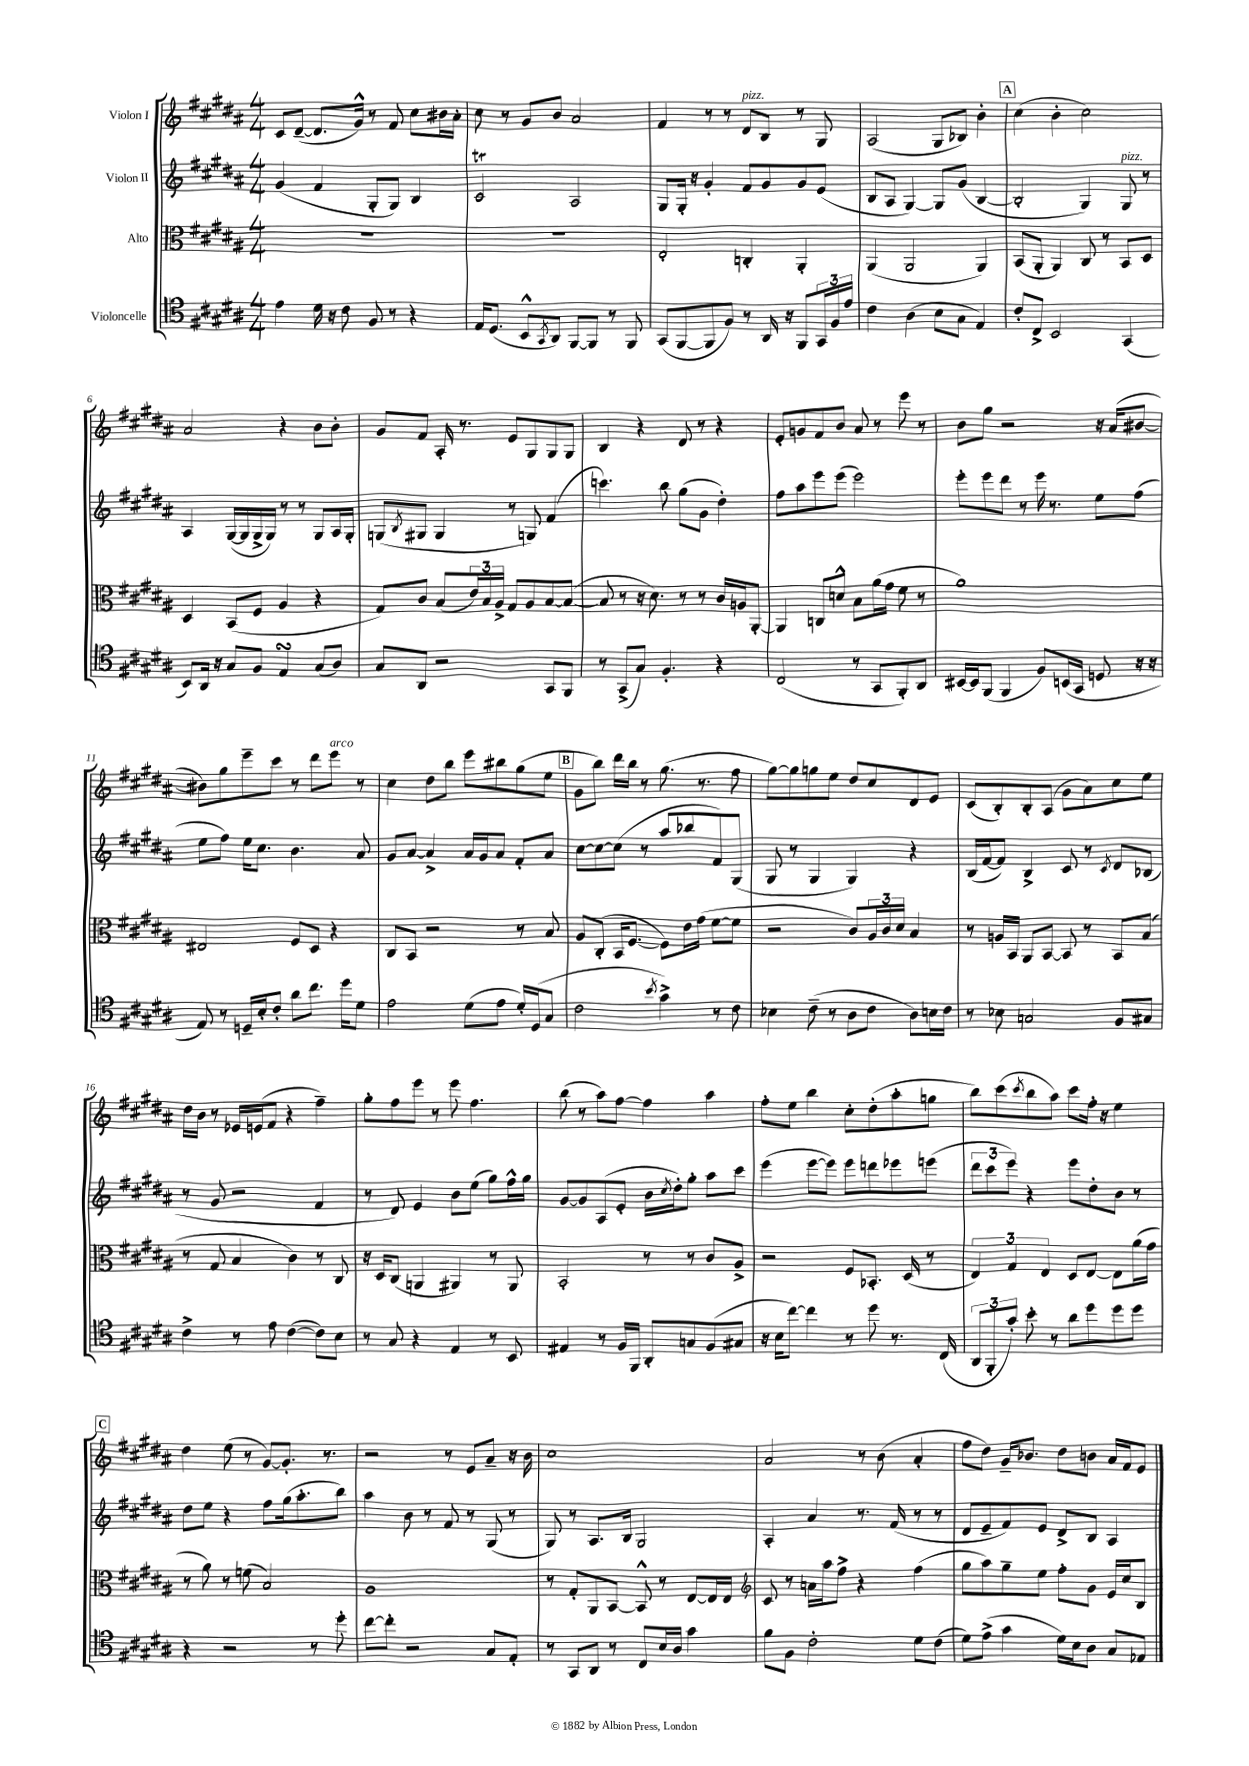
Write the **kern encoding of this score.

**kern	**kern	**kern	**kern
*staff4	*staff3	*staff2	*staff1
*clefC4	*clefC3	*clefG2	*clefG2
*k[f#c#g#d#a#]	*k[f#c#g#d#a#]	*k[f#c#g#d#a#]	*k[f#c#g#d#a#]
*M4/4	*M4/4	*M4/4	*M4/4
4e	1r	(4g#	8c#
.	.	.	([8d#~
16d#	.	4f#	8.d#]
16r	.	.	.
8c#	.	.	.
.	.	.	16g#^^)
8F#	.	8G#'	8r
8r	.	8G#)	8f#
4r	.	4B	8cc#
.	.	.	16b#
.	.	.	16a#'
=	=	=	=
16E	1r	2c#	8cc#
(8.D#	.	.	.
.	.	.	8r
8BB^^	.	.	8g#
8qGG#	.	.	.
8AA#)	.	.	8b
[8FF#	.	2A#	2a#
8FF#]	.	.	.
8r	.	.	.
8FF#	.	.	.
=	=	=	=
(8GG#	2E'	8G#	4f#
[8FF#	.	16G#'	.
.	.	16r	.
8FF#]	.	4g#'	8r
8F#)	.	.	8r
8r	4C'	8f#	8d#
16AA#	.	8g#	8B
16r	.	.	.
8FF#	4AA#'	8g#	8r
24GG#	.	(8e	8G#
24F#	.	.	.
24e	.	.	.
=	=	=	=
4c#	(4AA#	8B	(2A#
.	.	8A#	.
(4A#	2AA#	[4G#)	.
8B	.	8G#]	8G#
8G#	.	(8g#	8B-)
4E)	4AA#)	[4B	4b'
=	=	=	=
8c#'	(8BB	2B']	(4cc#
8C#^	8AA#'	.	.
2BB	4AA#)	.	4b'
.	8C#	4G#)	2cc#)
.	8r	.	.
(4GG#	8BB	8G#	.
.	8D#	8r	.
=	=	=	=
8BB)	4D#	4A#	2a#
16AA#	.	.	.
16r	.	.	.
8G#	(8BB	([16G#	.
.	.	16G#]	.
8F#	8F#	16G#^	.
.	.	16G#)	.
4E	4A#	8r	4r
.	.	8r	.
(8G#	4r	8G#	8b
8A#)	.	16A#	8b'
.	.	16G#'	.
=	=	=	=
8G#	8G#)	(8G	8g#
.	.	8qB	.
8AA#	8c#	8G#	8f#
2r	(8B	4G#	16A#'
.	.	.	8.r
.	24e)	.	.
.	24B	.	.
.	24A#^	.	.
.	8G#	8r	8e
.	8A#	8G)	8G#
8GG#	[8B	(4f#	8G#
8FF#	(8B_	.	8G#
=	=	=	=
8r	8B]	4.ccc)	4B
(8GG#^	8r	.	.
8G#)	16r	.	4r
.	8.d#)	.	.
4.F#'	.	8bb	.
.	8r	(8gg#	8d#
.	8r	8g#	8r
4r	16c#	4dd#')	4r
.	16A	.	.
.	[8AA#'	.	.
=	=	=	=
(2C#	4AA#]	8ff#	8e'
.	.	8aa#	8g
.	8C	8eee	8f#
.	8d^^	(8eee	8b
8r	8B	2eee)	8a#
8GG#	(16a#	.	8r
.	16g#	.	.
8FF#')	8f#	.	8eee
8AA#	8r	.	8r
=	=	=	=
[16BB#	1a#)	8eee'	8b
16BB#]	.	.	.
(8FF#	.	8eee	8gg#
4FF#	.	8ddd#	2r
.	.	8r	.
8F#)	.	16eee	.
.	.	8.r	.
(16BB	.	.	.
16GG#	.	.	.
8D	.	8ee	16r
.	.	.	(16a#
16r	.	(8ff#	[8b#
16r	.	.	.
=	=	=	=
8E)	2E#	8ee	8b#])
8r	.	8ff#)	8gg#
16D~	.	16ee	8eee~
16B'	.	8.cc#	.
8c#'	.	.	8ccc#
8a#	8F#	4.b	8r
8.cc#	8D#	.	8ddd#
.	4r	.	8eee
16dd#	.	.	.
8d#	.	8a#	8r
=	=	=	=
2e	8C#	8g#	4cc#
.	8BB	[8a#	.
.	2r	4a#^]	8dd#
.	.	.	8bb
(8d#	.	16a#	8eee
.	.	16g#	.
8e	.	8a#	8bb#
16d#')	8r	8f#'	(8gg#
(16D#	.	.	.
8G#	8B	8a#	8ee
=	=	=	=
2c#	8A#	[8cc#	8g#
.	(8C#'	8cc#_	8bb)
.	16BB	(8cc#]	16ddd#
.	[8.F#	.	16bb
.	.	8r	8r
8qb	.	.	.
4g#^)	8F#])	8aa#	(8.gg#
.	16e	8bb-	.
.	(16g#	.	8.r
8r	[8f#	8f#)	.
8c#	8f#]	(8G#	8ff#
=	=	=	=
4B-	2r	8G#	[8gg#)
.	.	8r	8gg#]
(8c#~	.	4G#	8gg
8r	.	.	8ee
8A#	8c#)	4G#)	8dd#
8c#	24A#	.	8cc#
.	24c#	.	.
.	24d#	.	.
8A#)	4B	4r	8d#
16B	.	.	8e
16c#	.	.	.
=	=	=	=
8r	8r	(16B	(8c#
.	.	[16f#	.
8B-	16A	8f#])	8B')
.	16BB	.	.
2G	8AA#	4B^	8B'
.	[8BB	.	(8A#
.	8BB]	8c#	8g#
.	8r	8r	8a#)
.	.	8qc#	.
8F#	8BB	8d#	8cc#
8G#	(8B	(8B-	8ee
=	=	=	=
4c#^	8r	8r	16dd#
.	.	.	16b
.	8G#	8g#	8r
8r	4B	2r	16e-
.	.	.	(16e
8e	.	.	8f#
([4c#	4c#)	.	4r
8c#])	8r	4f#	4ff#~)
8B	8C#	.	.
=	=	=	=
8r	16r	8r	8gg#'
.	16D#	.	.
8G#	(8C#	8d#)	8ff#
4r	4AA	4e	8eee
.	.	.	8r
4E	4AA#)	8b	8eee
.	.	(8ee	4.ff#
8r	8r	8gg#)	.
8BB	8AA#	16ff#^^	.
.	.	16gg#	.
=	=	=	=
4E#	2BB'	[8g#	(8bb
.	.	8g#]	8r
8r	.	(8A#	8aa#)
16F#	.	8e'	[8ff#
16FF#	.	.	.
8AA#'	8r	16b	4ff#]
.	.	8qcc#	.
.	.	16dd#')	.
8G	8r	8gg#'	.
(8F#	8c#	8aa#	4aa#
8G#	8A#^	8ccc#	.
=	=	=	=
16r	2r	(4eee	8ff#'
16B	.	.	.
[8cc#)	.	.	8ee
4cc#]	.	[8eee	4bb
.	.	8eee])	.
8r	8F#	8eee	8cc#'
8dd#	8.BB-'	8ddd	(8dd#'
8.r	.	8eee-	8aa#'
.	(16D#	.	.
.	8r	(8eee	8gg
(16C#	.	.	.
=	=	=	=
12AA#	6E)	12ddd#	8bb)
12FF#'	.	12ccc#	.
.	.	.	(8ccc#
12g#')	6G#	12eee)	.
.	.	.	8qccc#
8b'	.	4r	8bb
.	6E	.	.
8r	.	.	8aa#)
8a#	8D#	8eee	8ccc#
8dd#	[8E	8dd#'	16ff#'
.	.	.	16r
8dd#	8E]	8b	4ee
8dd#	(16a#	8r	.
.	16g#	.	.
=	=	=	=
4r	8r	8dd#	4dd#
.	8a#)	8ee	.
2r	8r	4r	(8ee
.	(8f	.	8r
.	2B)	8ff#	[8g#)
.	.	(16gg#	8.g#']
.	.	8.aa#'	.
8r	.	.	.
.	.	.	8.r
8dd#'	.	8bb)	.
=	=	=	=
[8cc#	1A#	4aa#	2r
8cc#']	.	.	.
2r	.	8b	.
.	.	8r	.
.	.	8f#	8r
.	.	8r	8e
8G#	.	(8G#	8a#~
8E'	.	8r	16r
.	.	.	16b
=	=	=	=
8r	8r	8G#)	1cc#
8GG#	8G#'	8r	.
8AA#	8AA#	8.A#	.
8r	[8BB	.	.
.	.	16B	.
8C#	8BB^^]	2G#	.
16B	8r	.	.
16A#	.	.	.
4g#	[8E	.	.
.	16E]	.	.
.	16E	.	.
=	=	=	=
*	*clefG2	*	*
8f#	8c#	4A#'	2a#
8F#	8r	.	.
2c#'	16a	4a#	.
.	16aa#	.	.
.	8ff#^	.	.
.	4r	8.r	8r
.	.	.	(8b
.	.	(16f#	.
8d#	(4ff#	8r	4a#'
(8c#	.	8r	.
=	=	=	=
8d#)	8gg#	8d#	8ff#
(8e^	8aa#)	8e~	8dd#)
4g#	8gg#~	8f#)	16g#~
.	.	.	8.b-
.	8ee	8e	.
16d#)	8ff#'	8d#^	8dd#
16B	.	.	.
8A#	8g#	8B	8b
8G#	16e	4A#	16a#
.	16cc#	.	16f#
8E-	8B	.	8e
==	==	==	==
*-	*-	*-	*-
